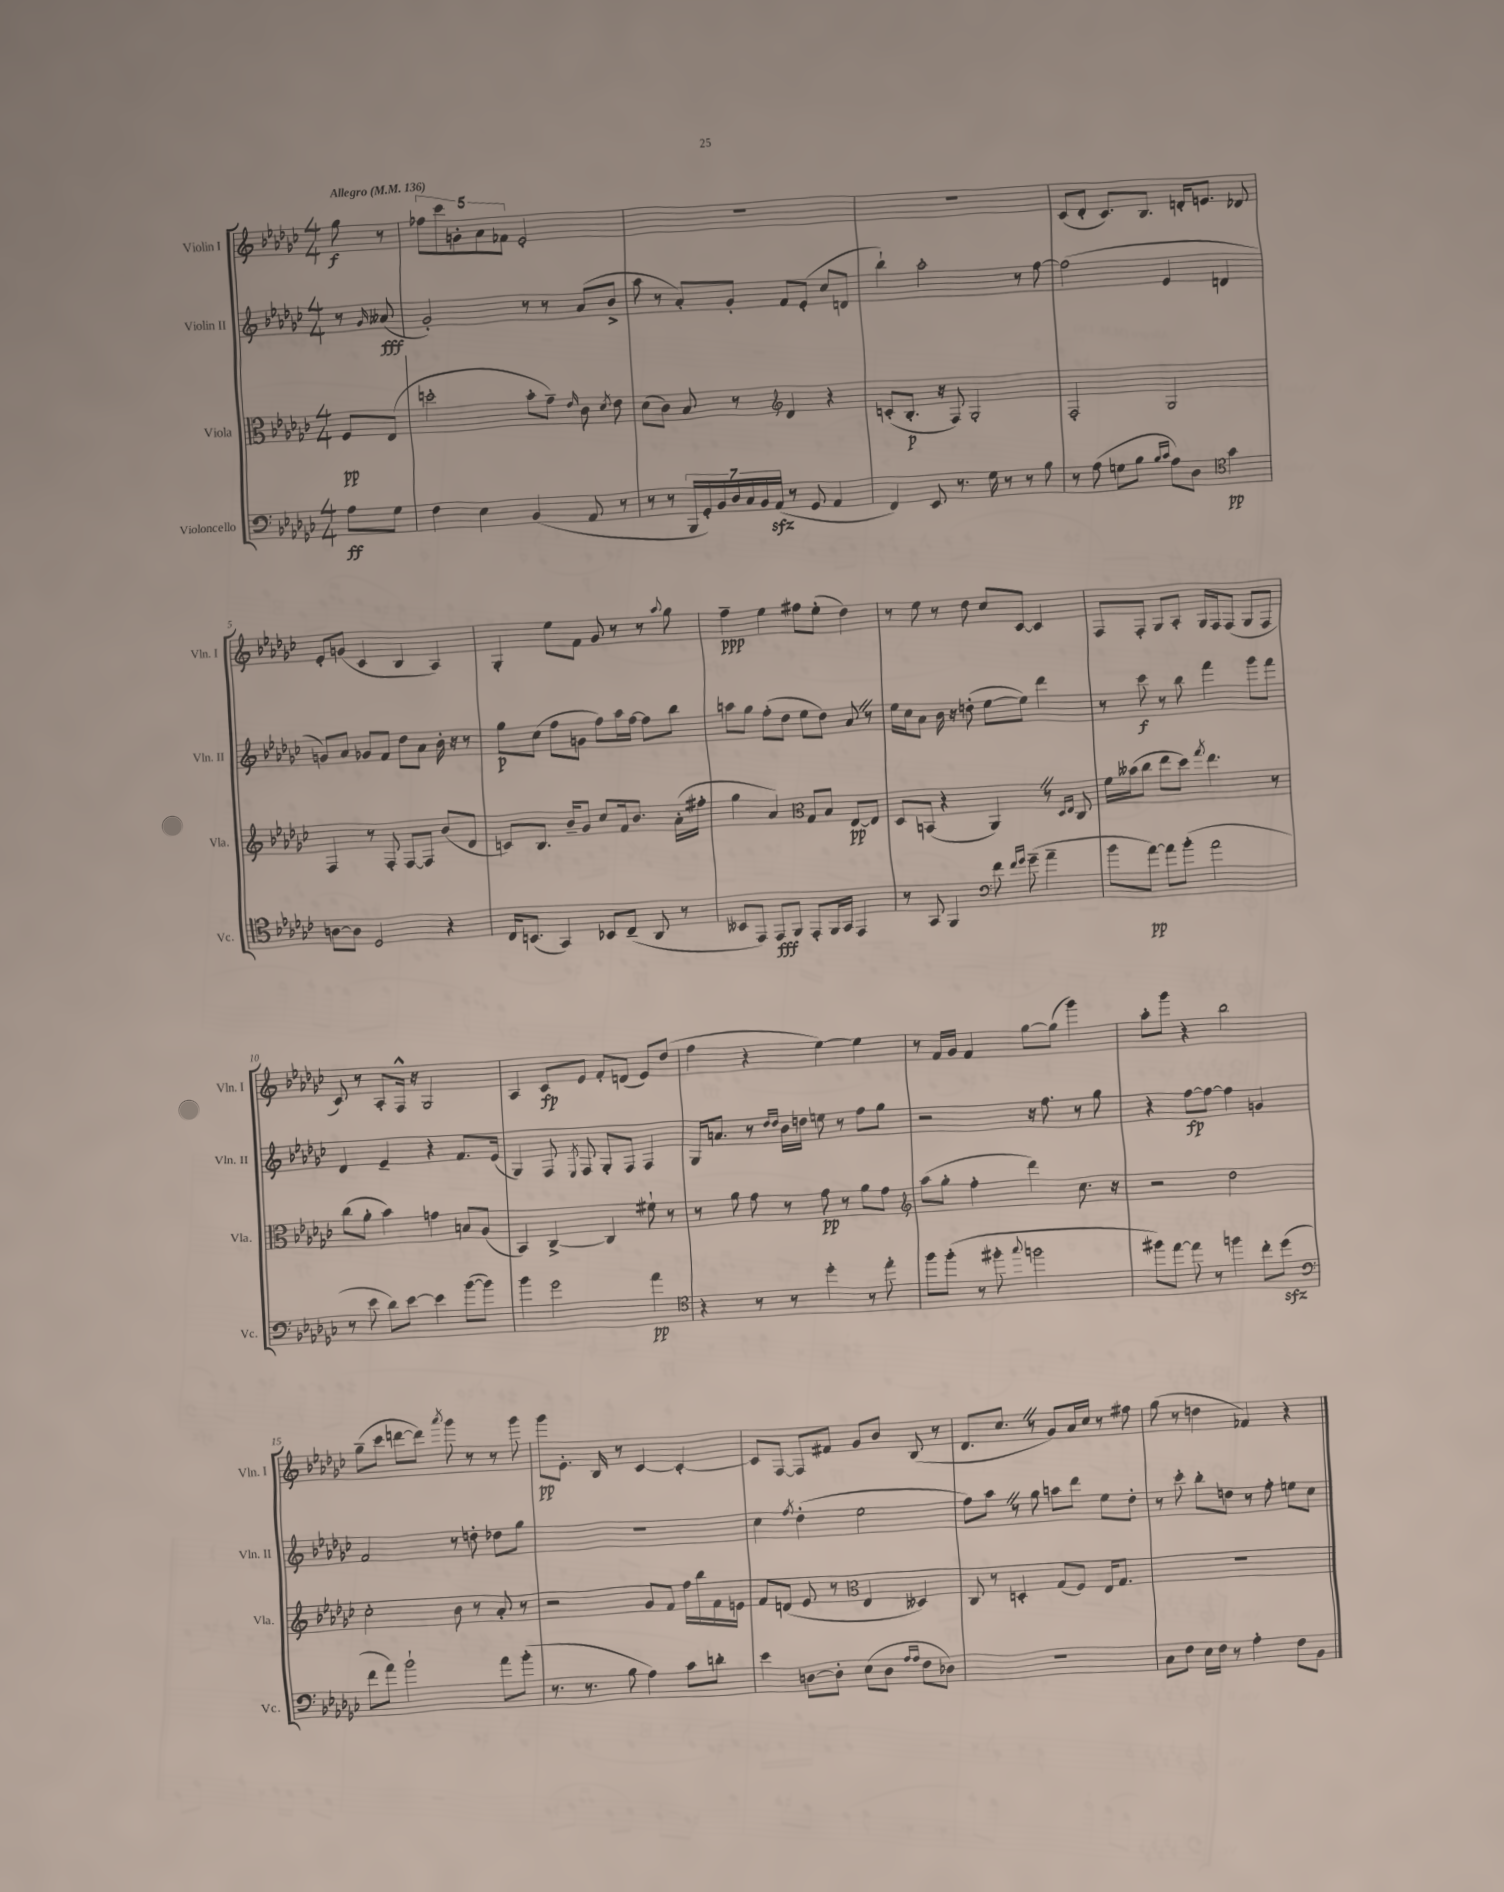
<<
\new StaffGroup <<
\new Staff = "s0" \with { instrumentName = "Violin I" shortInstrumentName = "Vln. I" } {
    \clef treble \key ges \major \numericTimeSignature \time 4/4 \partial 4 \tempo "Allegro" 4 = 136
    \autoBeamOff ges''8\f r8 |
    \tuplet 5/4 { fes''8[ ces'''8 g'8-. aes'8 fes'8] } ees'2-. |
    R1 |
    R1 |
    ces'8[( des'8]-. ces'8.[) bes8.] d'16[-. e'8.] des'8 |
    ees'8[-. g'8]( ces'4 bes4 aes4) |
    ges4-. ees''8[ f'8] ges'8 r8 r8 \appoggiatura { aes''8 } ges''8 |
    f''4--\ppp ees''4 fis''8[ ees''8]-.( des''4) |
    r8 ees''8 r8 des''8 ces''8[ ces'8]~ ces'4 |
    f8[ f8]-. ges8[ aes8]-. ges16[ f16 f8]( ges8[ f8] |
    ces'8) r8 aes8[-. f16]-^ r16 ges2 |
    aes4 ces'8[\fp ees'8] f'8[-. d'8]( ees'8[) des''8]( |
    f''4 r4 ees''4~) ees''4 |
    r8 f'16[ ges'16] f'4 ges''8[~ ges''8]( ges'''4) |
    aes''8[-. ges'''8] r4 bes''2 |
    ges''8[--( ces'''8] d'''8[~ d'''8]) \acciaccatura { aes'''8 } ges'''8 r8 r8 ges'''8 |
    ges'''8[\pp ees'8.]-. bes16 r8 ces'4~ ces'4~-. |
    ces'8[ f8]~ f8[ fis'8] ges'8[ bes'8] bes8( r8 |
    des'8.[ ces''8.] \once \override BreathingSign.text = \markup { \musicglyph "scripts.caesura.straight" } \breathe r8 ges'8[) aes'16 ces''16] r8 fis''8 |
    ges''8( r8 d''4 fes'4) r4 \bar "|." |
}
\new Staff = "s1" \with { instrumentName = "Violin II" shortInstrumentName = "Vln. II" } {
    \clef treble \key ges \major \numericTimeSignature \time 4/4 \partial 4
    \autoBeamOff r8 \grace { ges'16 } aeses'8\fff( |
    ges'2-.) r8 r8 aes'8[( bes'8]-> |
    aes''8 r8 aes'8[-.) ges'8]-. f'8[ ees'8]-.( ces''8[ d'8] |
    bes''4-!) aes''2-. r8 f''8~ |
    f''2( ees'4 d'4 |
    g'8[) aes'8] ges'8[ f'8] des''8[ aes'8] bes'16-. r16 r8 |
    ges''8[\p ces''8]( f''8[ g'8] f''8[) aes''16 f''16]~ f''8[ bes''8] |
    a''8[ ges''8] f''8[-.( des''8] ees''8[ des''8]) aes'8 \once \override BreathingSign.text = \markup { \musicglyph "scripts.caesura.straight" } \breathe r8 |
    ees''16[ ces''16 aes'8] bes'16 r16 d''8-.( ees''8[~ ees''8]) des'''4 |
    r8 ces'''8\f r8 bes''8 f'''4 ges'''8[ f'''8] |
    des'4 ees'4-- r4 f'8.[ ees'16]( |
    ges4) f8 \acciaccatura { ees8 } f8 ges8[-. f8] f4 |
    ges16[ a'8.] r8 \grace { des''16[ des''16] } bes'16[ d''16] e''8 r8 f''8[ ges''8] |
    r2 r16 f''8. r8 ges''8 |
    r4 f''8[~\fp f''8]~ f''4 g'4 |
    f'2 r8 d''8-. des''8[ ges''8] |
    R1 |
    ces''4 \acciaccatura { f''8 } des''4-.( ees''2 |
    f''8[) aes''8] \once \override BreathingSign.text = \markup { \musicglyph "scripts.caesura.straight" } \breathe r8 ges''8 a''8[ des'''8] ees''8[ des''8]-. |
    r8 ces'''8-. bes''8[-. d''8] r8 f''8-. e''8[ ces''8] \bar "|." |
}
\new Staff = "s2" \with { instrumentName = "Viola" shortInstrumentName = "Vla." } {
    \clef alto \key ges \major \numericTimeSignature \time 4/4 \partial 4
    \autoBeamOff f8[\pp ees8]( |
    d''2-. bes'8[-. ges'8]--) \grace { ees'16 } ces'8 \acciaccatura { des'8 } ees'8 |
    des'8[( ces'8]) bes8 r8 \clef treble des'4 r4 |
    c'8[-.( bes8.]-.\p r16 f8) ges2-. |
    f2-. ges2 |
    f4 r8 f8-. f8[~ f8] bes'8[( des'8] |
    c'8[) bes8.] bes'16[-- ges'8] ces''8[ f'16 bes'8.] aes'16[-.( fis''16]-. |
    ges''4 aes'4) \clef alto ges8[ bes8] ees8[~\pp ees8] |
    des8[ b,8]( r4 aes,4) \once \override BreathingSign.text = \markup { \musicglyph "scripts.caesura.straight" } \breathe r8 \grace { des16[ ees16] } ces8 |
    f'16[ beses'16( ces''8] ees''8[ des''8]) \acciaccatura { ges''8 } ees''4. r8 |
    ces''8[( aes'8]-. bes'4) g'4 b8[ aes8]( |
    bes,4) ces4~-> ces4 fis'8-! r8 |
    r8 aes'8 ges'8 r8 ges'8\pp r8 aes'8[ ges'8] |
    \clef treble aes''8[( ges''8]-. f''4-. des'''4) ces''8. r16 |
    r2 des''2 |
    ces''2-. bes'8 r8 aes'8-. r8 |
    r2 ges'8[ f'8] f''16[ bes''16 f'16 e'16] |
    f'8[ d'8]( ees'8 r8 \clef alto ees4 deses4) |
    ces8 r8 d4-. ges8[( f8]) ees16[ ges8.] |
    R1 \bar "|." |
}
\new Staff = "s3" \with { instrumentName = "Violoncello" shortInstrumentName = "Vc." } {
    \clef bass \key ges \major \numericTimeSignature \time 4/4 \partial 4
    \autoBeamOff aes8[\ff ges8] |
    f4 ees4 bes,4( aes,8 r8 |
    r8 r8 \tuplet 7/4 { bes,,16[ ges,16-.) bes,16 des16 ces16 bes,16 aes,16]\sfz( } r8 ges,8 aes,4 |
    f,4) ees,8 r8. ges16 r8 r8 bes8 |
    r8 aes8( g8[ bes8] \grace { bes16[ ces'16] } aes8[) des8] \clef tenor ges'4\pp |
    a8[~ a8] des2 r4 |
    ces16[ b,8.]( ges,4) bes,8[ ces8]--( aes,8 r8 |
    beses,8[ ees,8]) ees,8[\fff f,8] ees,8[-. f,16 ges,16] ees,4 |
    r8 ges,8 f,4 \clef bass f'8 \grace { f'16[ ges'16] } ges'8--( aes'4-- |
    bes'8[ aes'8]~\pp) aes'8[ bes'8]-.( aes'2 |
    r8 ees'8 des'8[) ees'8]~ ees'4 bes'8[~( bes'8]) |
    bes'4 ges'2 aes'4\pp |
    \clef tenor r4 r8 r8 des''4-. r8 ees''8-. |
    f''8[ f''8]-.( r8 fis''8-. \appoggiatura { ges''8 } f''2 |
    fis''8[) ees''8]~ ees''8 r8 f''4 ces''8[-. des''8]\sfz( |
    \clef bass f'8[ aes'8]) bes'2-! aes'8[ bes'8]-.( |
    r8. r8. bes8 aes4) ces'8[ d'8]-. |
    ees'4 d8[~ d8]-. ees8[( d8] \grace { aes16[ aes16] } f8[ des8]) |
    R1 |
    ces8[ f8] ees16[ f16] r8 aes4-. f8[ bes,8] \bar "|." |
}
>>
>>
